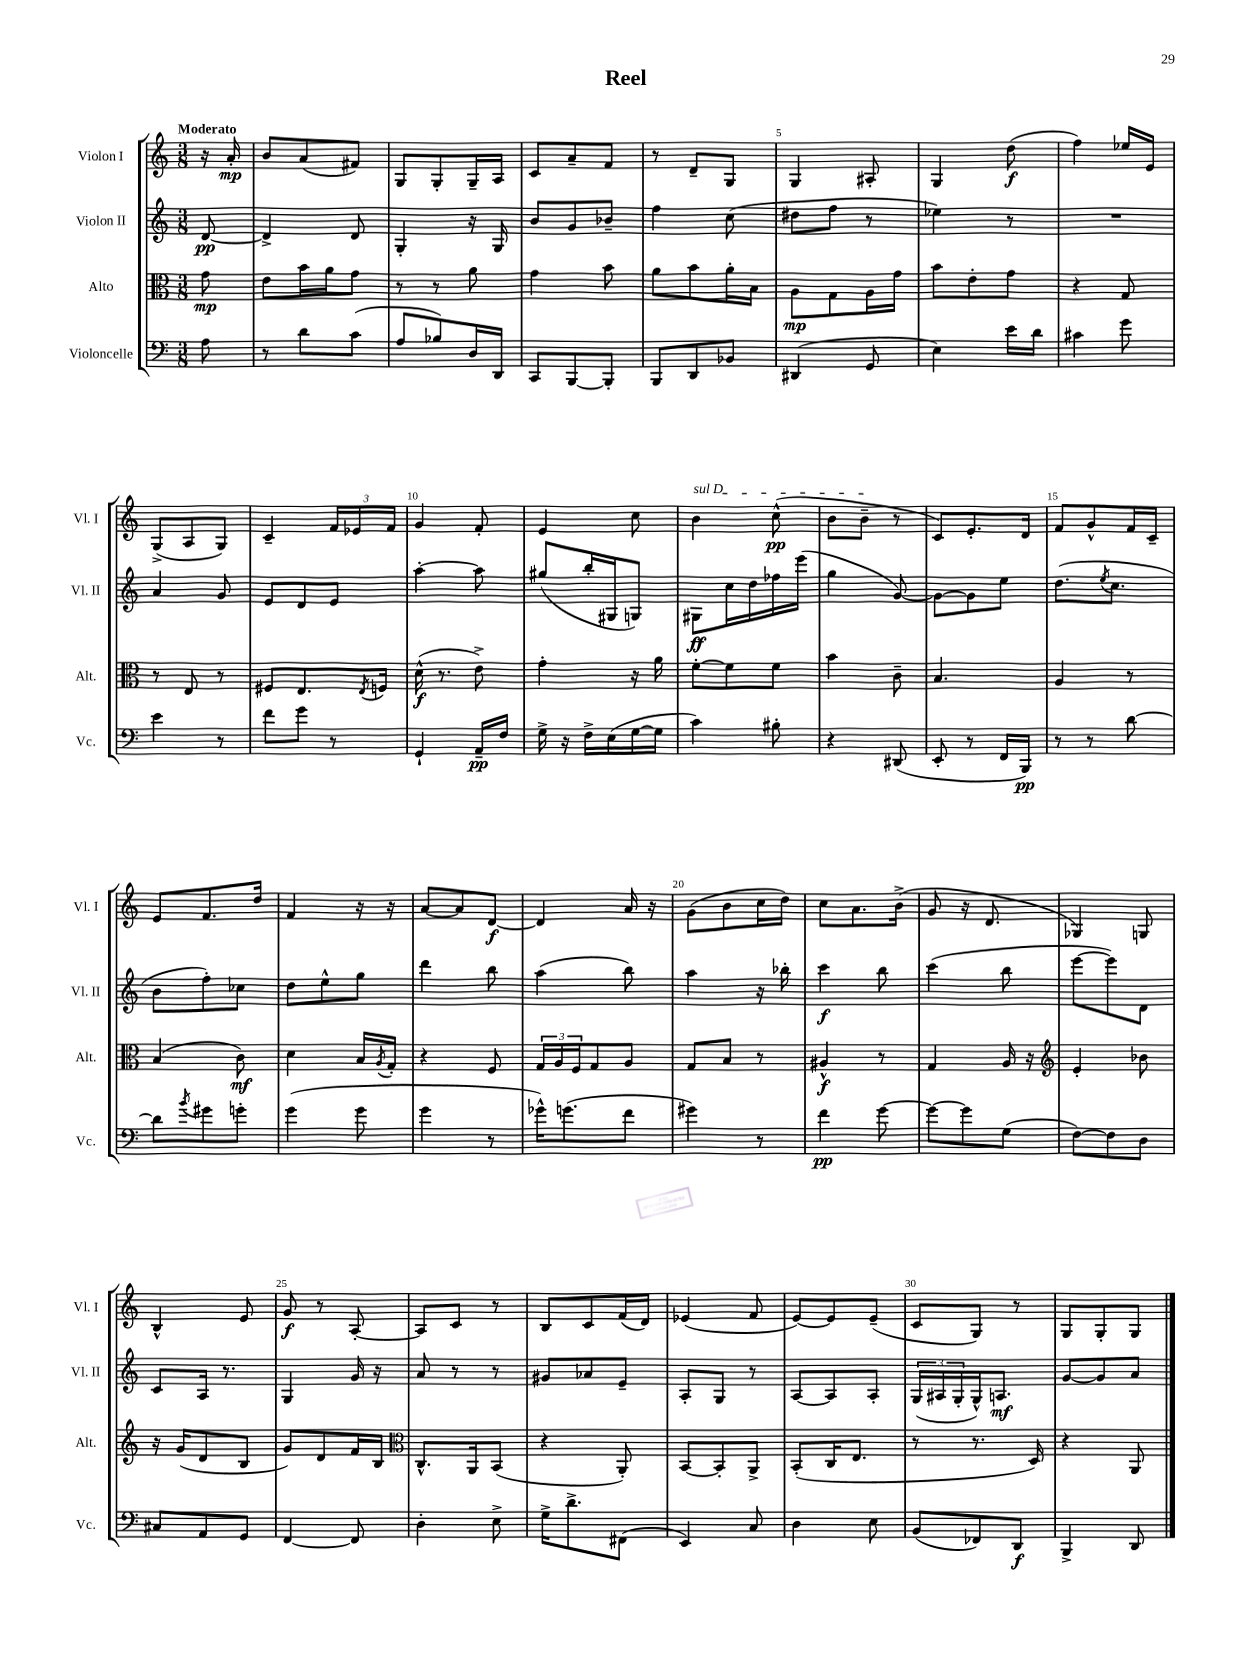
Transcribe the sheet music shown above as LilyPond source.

\header { title = "Reel" }
<<
\new StaffGroup <<
\new Staff = "s0" \with { instrumentName = "Violon I" shortInstrumentName = "Vl. I" } {
    \clef treble \key c \major \numericTimeSignature \time 3/8 \partial 8 \tempo "Moderato"
    r16 a'16-.\mp |
    b'8 a'8( fis'8) |
    g8 g8-. g16-- a16 |
    c'8 a'8-- f'8 |
    r8 d'8-- g8 |
    g4 ais8-. |
    g4 d''8\f( |
    f''4) ees''16 e'16 |
    g8->( a8 g8) |
    c'4-- \tuplet 3/2 { f'16 ees'16 f'16 } |
    g'4 f'8-. |
    e'4 c''8 |
    \once \override TextSpanner.bound-details.left.text = \markup { \italic "sul D" } b'4\startTextSpan c''8-^\pp( |
    b'8 b'8--\stopTextSpan r8 |
    c'8) e'8.-. d'16 |
    f'8 g'8-^ f'16 c'16-- |
    e'8 f'8. d''16 |
    f'4 r16 r16 |
    a'8~ a'8 d'8~\f |
    d'4 a'16 r16 |
    g'8( b'8 c''16 d''16) |
    c''8 a'8. b'16->( |
    g'8 r16 d'8. |
    ges4) g8 |
    b4-^ e'8 |
    g'8\f r8 a8~-. |
    a8 c'8 r8 |
    b8 c'8 f'16( d'16) |
    ees'4( f'8 |
    e'8~) e'8 e'8--( |
    c'8 g8) r8 |
    g8 g8-. g8 \bar "|." |
}
\new Staff = "s1" \with { instrumentName = "Violon II" shortInstrumentName = "Vl. II" } {
    \clef treble \key c \major \numericTimeSignature \time 3/8 \partial 8
    d'8~\pp |
    d'4-> d'8 |
    g4-. r16 g16 |
    b'8 g'8 bes'8-- |
    f''4 c''8( |
    dis''8 f''8 r8 |
    ees''4) r8 |
    R4. |
    a'4 g'8 |
    e'8 d'8 e'8 |
    a''4~-. a''8 |
    gis''8( b''16-. gis16 g8) |
    gis8\ff c''16 d''16 fes''16 e'''16( |
    g''4 g'8~) |
    g'8~ g'8 e''8 |
    d''8.( \acciaccatura { e''8 } c''8. |
    b'8 f''8-.) ces''8 |
    d''8 e''8-^ g''8 |
    d'''4 b''8 |
    a''4( b''8) |
    a''4 r16 bes''16-. |
    c'''4\f b''8 |
    c'''4( b''8 |
    e'''8~ e'''8) d'8 |
    c'8 a16 r8. |
    g4 g'16 r16 |
    a'8 r8 r8 |
    gis'8 aes'8 e'8-- |
    a8-. g8 r8 |
    a8~ a8 a8-. |
    \tuplet 3/2 { g16( ais16 g16-. } g16-^) a8.\mf |
    g'8~ g'8 a'8 \bar "|." |
}
\new Staff = "s2" \with { instrumentName = "Alto" shortInstrumentName = "Alt." } {
    \clef alto \key c \major \numericTimeSignature \time 3/8 \partial 8
    g'8\mp |
    e'8 b'16 a'16 g'8 |
    r8 r8 a'8 |
    g'4 b'8 |
    a'8 b'8 a'16-. b16 |
    a8\mp g8 a16 g'16 |
    b'8 e'8-. g'8 |
    r4 g8 |
    r8 e8 r8 |
    fis8 e8. \acciaccatura { e8 } f16 |
    d'16-^\f( r8. e'8->) |
    g'4-. r16 a'16 |
    f'8~-. f'8 f'8 |
    b'4 c'8-- |
    b4. |
    a4 r8 |
    b4( c'8\mf) |
    d'4 b16 \acciaccatura { a8 } g16-. |
    r4 f8 |
    \tuplet 3/2 { g16 a16 f16 } g8 a8 |
    g8 b8 r8 |
    ais4-^\f r8 |
    g4 a16 r16 |
    \clef treble e'4-. bes'8 |
    r16 g'16( d'8 b8 |
    g'8) d'8 f'16 b16 |
    \clef alto c8.-^ a,16 b,8( |
    r4 a,8-.) |
    b,8~ b,8-. a,8-> |
    b,8-.( c16 e8. |
    r8 r8. d16) |
    r4 a,8 \bar "|." |
}
\new Staff = "s3" \with { instrumentName = "Violoncelle" shortInstrumentName = "Vc." } {
    \clef bass \key c \major \numericTimeSignature \time 3/8 \partial 8
    a8 |
    r8 d'8 c'8( |
    a8 bes8) d16 d,16 |
    c,8 b,,8~ b,,8-. |
    b,,8 d,8 bes,8 |
    dis,4( g,8 |
    e4) e'16 d'16 |
    cis'4 g'8 |
    e'4 r8 |
    f'8 g'8 r8 |
    g,4-! a,16--\pp f16 |
    g16-> r16 f16-> e16( g16~ g16 |
    c'4) bis8-. |
    r4 dis,8( |
    e,8-. r8 f,16 b,,16\pp) |
    r8 r8 d'8~ |
    d'8 \acciaccatura { b'8 } gis'8 g'8-. |
    g'4( g'8 |
    g'4 r8 |
    ges'16-^) g'8.( f'8 |
    gis'4) r8 |
    f'4\pp g'8~ |
    g'8~ g'8 g8( |
    f8~) f8 d8 |
    cis8 a,8 g,8 |
    f,4~ f,8 |
    d4-. e8-> |
    g16-> d'8.-> fis,8( |
    e,4) c8 |
    d4 e8 |
    b,8( fes,8) d,8\f |
    b,,4-> d,8 \bar "|." |
}
>>
>>
\layout { \context { \Score \override BarNumber.break-visibility = ##(#f #t #t) barNumberVisibility = #(every-nth-bar-number-visible 5) } }
